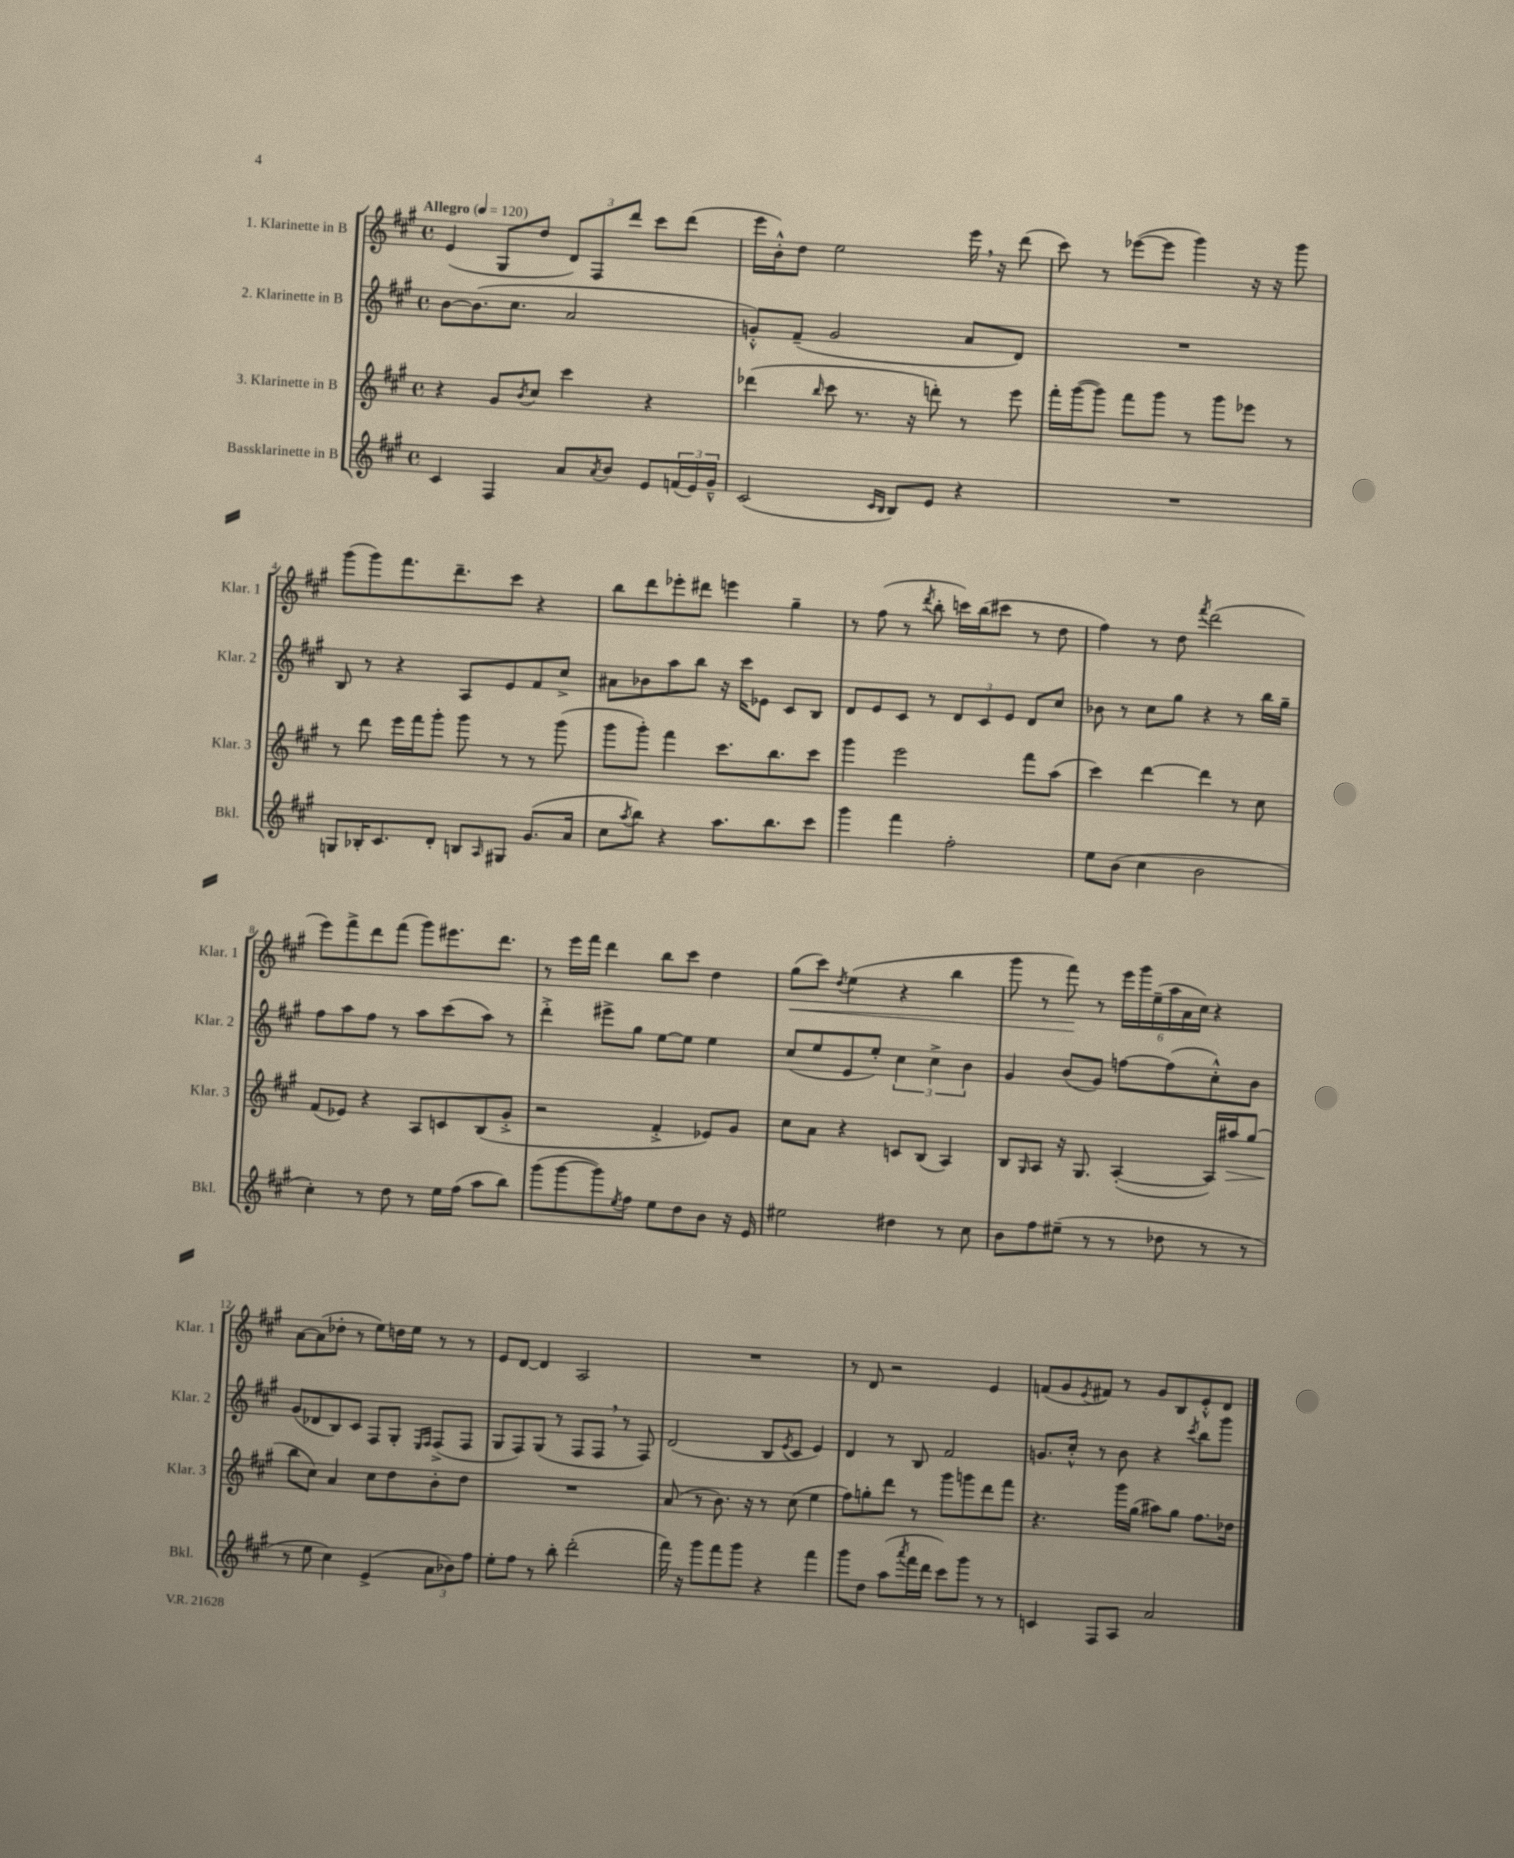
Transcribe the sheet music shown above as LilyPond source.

<<
\new StaffGroup <<
\new Staff = "s0" \with { instrumentName = "1. Klarinette in B" shortInstrumentName = "Klar. 1" } {
    \clef treble \key a \major \defaultTimeSignature \time 4/4 \tempo "Allegro" 4 = 120
    e'4( gis8 d''8 \tuplet 3/2 { d'8) fis8 d'''8 } cis'''8 d'''8( |
    e'''16 b'16-.-^) d''8 e''2 e'''16 \breathe r16 d'''8( |
    cis'''8) r8 ees'''8~( ees'''8 gis'''4) r16 r16 gis'''8 |
    gis'''8( gis'''8) fis'''8. d'''8.-- cis'''8 r4 |
    b''8 d'''8 ees'''8-. dis'''8 e'''4 gis''4-- |
    r8 fis''8( r8 \acciaccatura { d'''8 } b''8-. c'''16) b''16( cis'''8 r8 d''8 |
    fis''4) r8 d''8 \acciaccatura { fis'''8 } d'''2( |
    e'''8) fis'''8-> d'''8 fis'''8( gis'''8) eis'''8. d'''8. |
    r8 e'''16 fis'''16 d'''4 b''8 cis'''8 d''4 |
    gis''8\<( cis'''8) \acciaccatura { d''8 } e''4( r4 b''4 |
    gis'''8 r8 fis'''8\!) r8 \tuplet 6/4 { e'''16 gis'''16 e''16--( a''16 a'16 cis''16) } r4 |
    a'8~ a'8( des''8-. r8 e''8) d''16 e''16 r8 r8 |
    e'8 d'8~ d'4 a2 |
    R1 |
    r8 d'8 r2 e'4 |
    f'8( gis'8 \acciaccatura { e'8 } fis'8) r8 gis'8 b8 e'8-.-^ d'8 \bar "|." |
}
\new Staff = "s1" \with { instrumentName = "2. Klarinette in B" shortInstrumentName = "Klar. 2" } {
    \clef treble \key a \major \defaultTimeSignature \time 4/4
    b'8~ b'8.( cis''8. a'2 |
    g'8-.-^) fis'8--( g'2 a'8 d'8) |
    R1 |
    b8 r8 r4 a8 e'8 fis'8 cis''8-> |
    ais'8 bes'8 a''8 b''8 r16 cis'''16 ees'8 cis'8 b8 |
    d'8 e'8 cis'8 r8 \tuplet 3/2 { d'8 cis'8 e'8 } d'8 cis''8 |
    bes'8 r8 cis''8 gis''8 r4 r8 b''16 gis''16-- |
    fis''8 a''8 fis''8 r8 a''8 cis'''8( a''8) r8 |
    d'''4-.-> eis'''8-> gis''8 e''8~ e''8 e''4 |
    cis''8( e''8 e'8 e''8-.) \tuplet 3/2 { cis''4 cis''4-> b'4 } |
    gis'4 b'8( gis'8) f''8~ f''8( cis''8-.-^) b'8 |
    gis'8( des'8 b8) cis'8 fis8 gis8-. \grace { e16 fis16 } fis8->( fis8 |
    gis8 fis8) gis8( r8 fis8 fis8 \breathe r8 fis8) |
    d'2( b8 \acciaccatura { e'8 } cis'8 e'4) |
    d'4 r8 b8 fis'2 |
    g'8. cis''16-.-^ r8 b'8 r4 \acciaccatura { cis'''8 } b''8 gis'''8 \bar "|." |
}
\new Staff = "s2" \with { instrumentName = "3. Klarinette in B" shortInstrumentName = "Klar. 3" } {
    \clef treble \key a \major \defaultTimeSignature \time 4/4
    r4 gis'8 \acciaccatura { b'8 } cis''8 cis'''4 r4 |
    des'''4( \grace { b''16 } cis'''8 r8. r16 d'''8-.) r8 e'''8 |
    fis'''16-. gis'''16~( gis'''8) fis'''8 gis'''8 r8 gis'''8 ees'''8 r8 |
    r8 d'''8 e'''16 fis'''16 gis'''8-. gis'''8 r8 r8 gis'''8( |
    gis'''8 gis'''8-.) fis'''4 cis'''8. b''8. cis'''8 |
    gis'''4 e'''2 fis'''8 a''8( |
    cis'''4) d'''4~ d'''4 r8 cis''8 |
    fis'8( ees'8) r4 a8 c'8 b8( gis'8-.-> |
    r2 fis'4-.-> ees'8) gis'8 |
    cis''8 a'8 r4 c'8 b8( a4) |
    b8 \grace { gis16 } a8 r16 gis8. a4~-.( a16) ais''16\> gis''8( |
    b''8\! cis''8) a'4 cis''8 d''8 b'8-. d''8 |
    R1 |
    a'8( r8 b'8.) r16 r8 cis''8( e''4 |
    fis''8) g''8-. d'''8 r8 gis'''8 g'''8 d'''8 fis'''8 |
    r4. gis'''16 gis''16( ais''8) gis''8 fis''8. des''16 \bar "|." |
}
\new Staff = "s3" \with { instrumentName = "Bassklarinette in B" shortInstrumentName = "Bkl." } {
    \clef treble \key a \major \defaultTimeSignature \time 4/4
    cis'4 fis4 a'8 \acciaccatura { a'8 } b'8 e'8 \tuplet 3/2 { f'16( e'16) gis'16---^ } |
    cis'2( \grace { cis'16 b16 } b8) e'8 r4 |
    R1 |
    g8 bes16-. cis'8. d'8-. b8 \grace { a16 } gis8 gis'8.( a'16 |
    cis''8 \acciaccatura { a''8 } b''8) r4 a''8. b''8. cis'''8 |
    gis'''4 fis'''4 fis''2-. |
    e''8 b'8( cis''4 b'2 |
    cis''4-.) r8 d''8 r8 e''16 fis''16( a''8 b''8) |
    gis'''8( gis'''8~ gis'''8) \acciaccatura { e''8 } fis''8 e''8 d''8 b'8 r16 e'16 |
    eis''2 dis''4 r8 cis''8 |
    b'8 fis''8 eis''8--( r8 r8 des''8 r8 r8 |
    r8 e''8 cis''4) e'4->( \tuplet 3/2 { a'8 bes'8) fis''8 } |
    e''8-. fis''8 r8 b''8-. d'''2-.( |
    fis'''16) r16 gis'''8 fis'''8 gis'''8 r4 fis'''4 |
    gis'''8 d''8 a''8( \acciaccatura { a'''8 } fis'''16 d'''16 cis'''8) gis'''8 r8 r8 |
    c'4 fis8 a8 a'2 \bar "|." |
}
>>
>>
